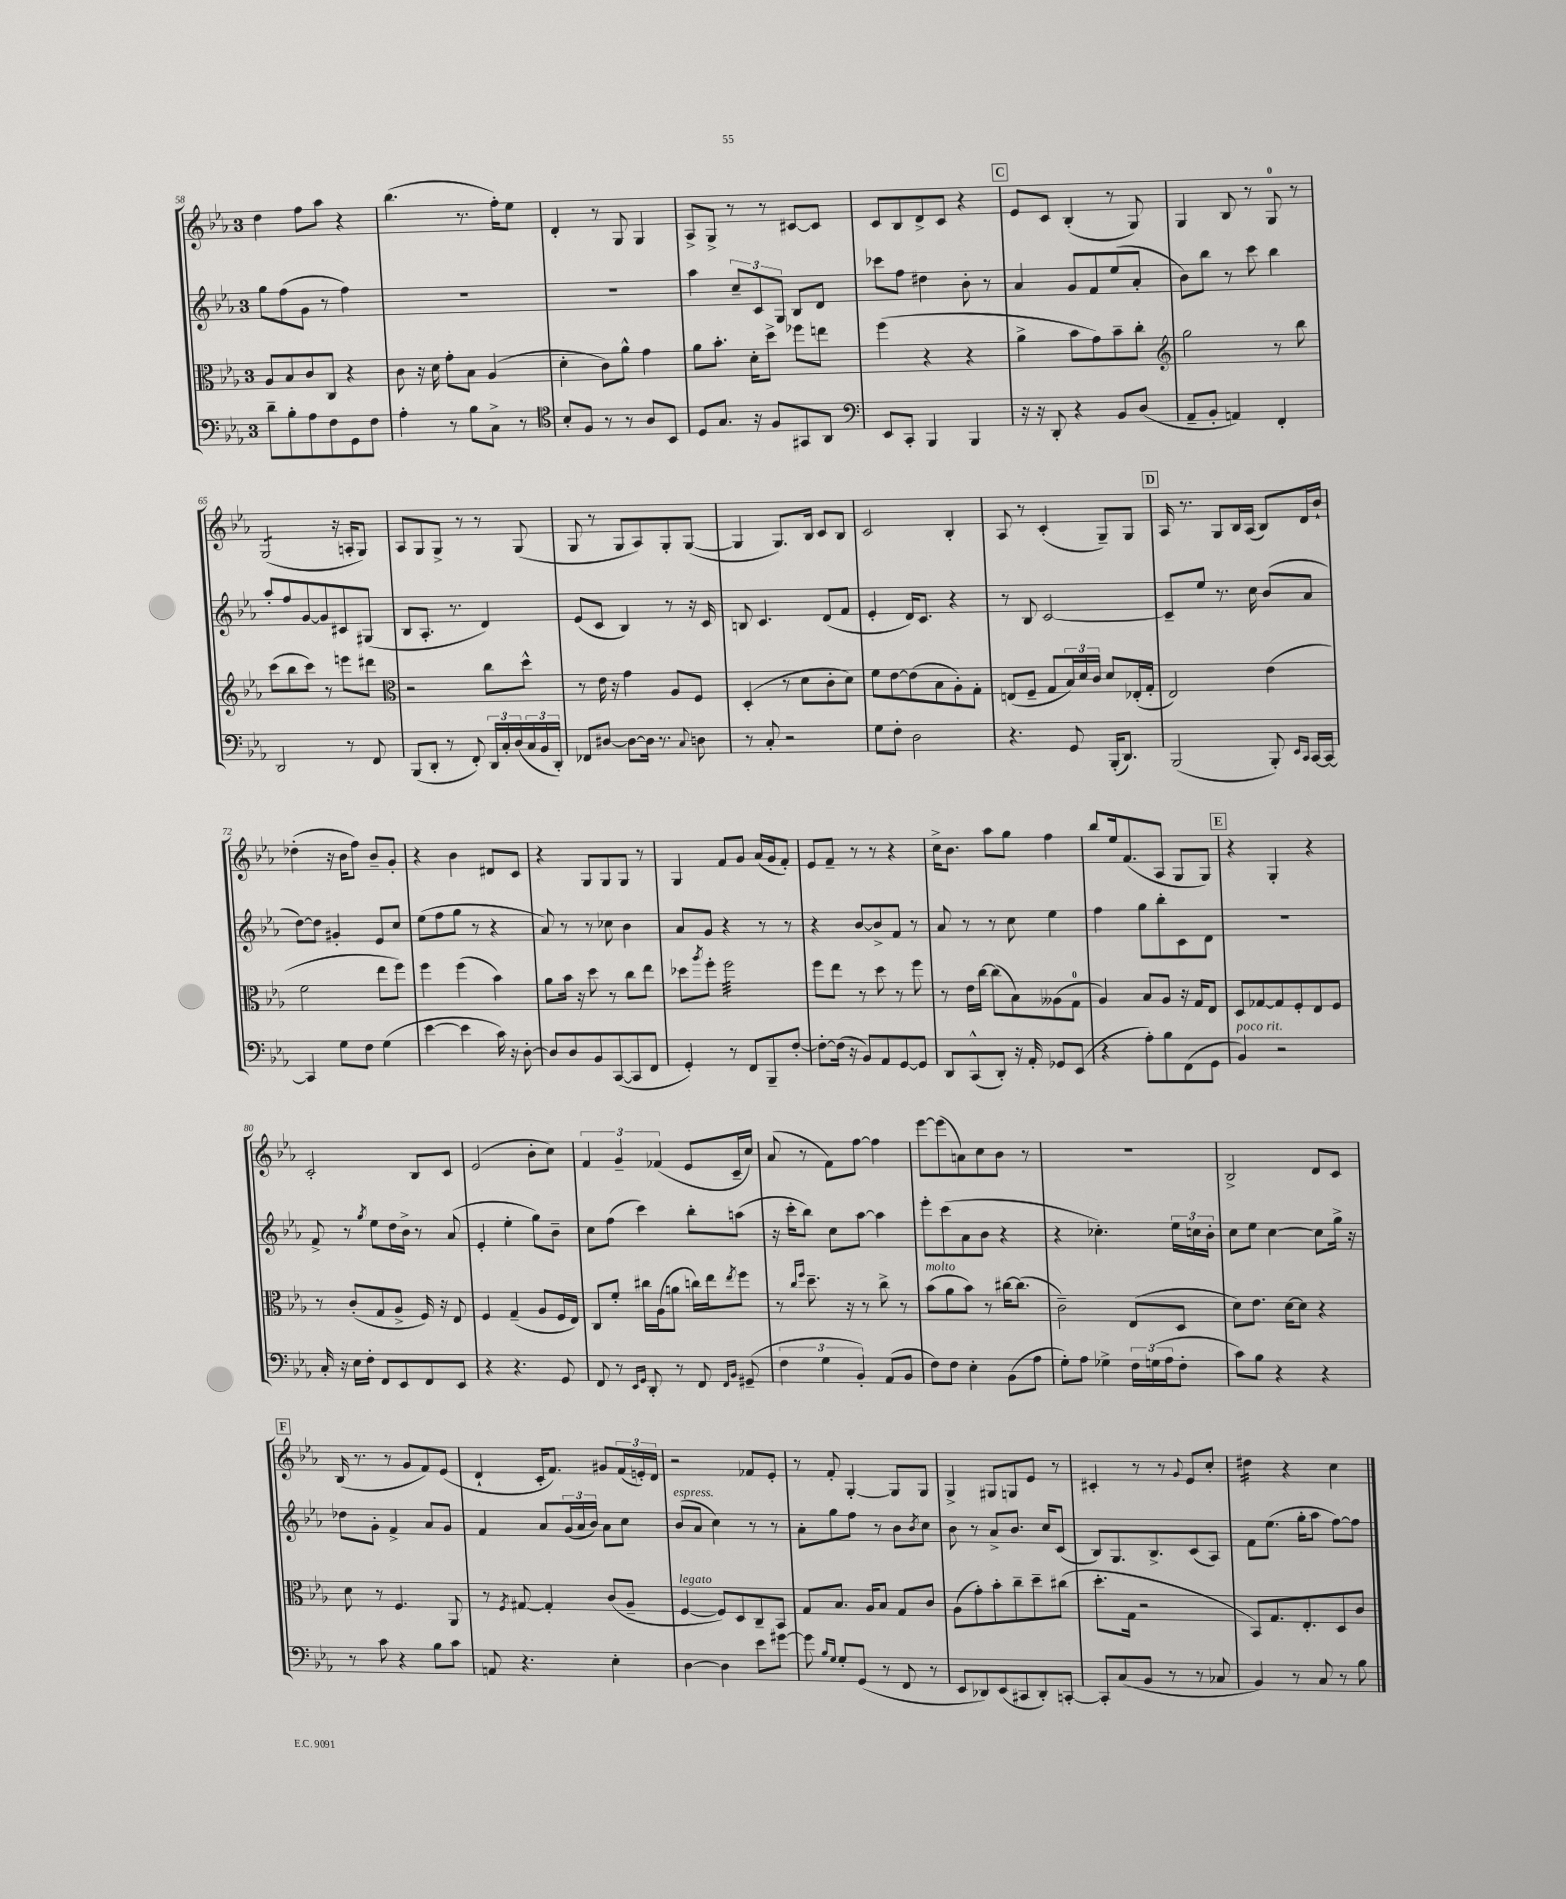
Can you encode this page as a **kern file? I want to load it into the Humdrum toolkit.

**kern	**kern	**kern	**kern
*staff4	*staff3	*staff2	*staff1
*clefF4	*clefC3	*clefG2	*clefG2
*k[b-e-a-]	*k[b-e-a-]	*k[b-e-a-]	*k[b-e-a-]
*M3/4	*M3/4	*M3/4	*M3/4
8d~	8A-	8gg	4dd
8B-'	8B-	(8ff	.
8A-	8c	8g	8ff
8F	8C	8r	8aa-
8GG	4r	4ff)	4r
8F	.	.	.
=	=	=	=
4A-'	8c	2.r	(4.bb-
.	16r	.	.
.	16d	.	.
8r	8g'	.	.
8B-	8B-	.	8.r
8C^	(4A-	.	.
.	.	.	16ff')
8r	.	.	8ee-
=	=	=	=
*clefC4	*	*	*
8B-'	4d'	2.r	4d'
8F	.	.	.
8r	8c)	.	8r
8r	8a-^^	.	8G
8A-	4g	.	4G
8BB-	.	.	.
=	=	=	=
8D	8a-	4aa-	8A-^
8.G	8.b-'	.	8G^
.	.	12cc~	8r
16r	16d'	.	.
.	.	12c	.
8F	8dd^	.	8r
.	.	12G	.
8GG#	8ff-	8B-	[8c#
8AA-	8ee	8d	8c#]
=	=	=	=
*clefF4	*	*	*
8EE-	(4ff	8ccc-	8c
8CC'	.	8ff	8B-
4BBB-	4r	4dd#	8d^
.	.	.	8c
4BBB-	4r	8b-'	4r
.	.	8r	.
=	=	=	=
16r	4a-^	4a-	8e-
16r	.	.	.
8DD'	.	.	8c
4r	8b-	8g	(4B-'
.	8g)	8f	.
8BB-	8b-~	(8ee-	8r
(8D	8cc'	8a-'	8G)
=	=	=	=
*	*clefG2	*	*
8AA-~	2gg	8b-)	4G
8BB-'	.	8bb-	.
4AA)	.	8r	8B-
.	.	8ccc	8r
4FF'	8r	4bb-	8G
.	8bb-	.	8r
=	=	=	=
2DD	(8ccc	8aa-'	(2G
.	8bb-	8ff	.
.	8ccc)	[8g	.
.	8r	8g]	.
8r	8eee	8c#	16r
.	.	.	16A'
8FF	8ddd#	(8G#	8G)
=	=	=	=
*	*clefC3	*	*
(8BBB-	2r	8B-	8A-
8DD'	.	8.A-'	8G
8r	.	.	8G^
.	.	8.r	.
8FF')	.	.	8r
24DD	8cc	4d)	8r
24C'	.	.	.
(24D	.	.	.
24C	8dd^^	.	(8G
24BB-	.	.	.
24DD')	.	.	.
=	=	=	=
8FF-	8r	(8e-	8G
[8D#	16e-	8c	8r
.	16r	.	.
8D#_	4g	4B-)	8G
16D#]	.	.	8A-)
8.r	.	.	.
.	8A-	8r	8G'
8qqC	.	.	.
8D	8F	16r	([8G
.	.	16c	.
=	=	=	=
8r	(4D'	8B	4G]
8C'	.	4.c	.
2r	8r	.	8.G)
.	8d	.	.
.	.	.	16B-
.	8c'	(8d	8c
.	8d)	8f	8B-
=	=	=	=
8G	8f	4e-'	2c
8F'	[8e-	.	.
2D	(8e-]	16d)	.
.	.	8.c	.
.	8B-	.	.
.	8A-')	4r	4B-'
.	8G'	.	.
=	=	=	=
4.r	(8E	8r	8A-
.	8F~	8B-	8r
.	8G	[2c	(4c'
8GG	24B-)	.	.
.	24d	.	.
.	24c	.	.
(16BBB-'	8d	.	8G~)
8.DD)	.	.	.
.	(16E-'	.	8G
.	16G'	.	.
=	=	=	=
(2BBB-	2E-)	8c~]	16A-
.	.	.	8.r
.	.	8ee-	.
.	.	8.r	8G
.	.	.	16B-
.	.	16cc	(16A-
8BBB-')	(4e-	(8b-	8B-)
16qqEE-	.	.	.
16qqCC	.	.	.
[16CC	.	8a-	16d
16CC_	.	.	16b-`
=	=	=	=
4CC]	2f	[8dd)	(4dd-'
.	.	8dd]	.
8G	.	4g#'	16r
.	.	.	16b-
8F	.	.	8ff)
(4G	8ee-	8e-	8b-~
.	8ff)	8cc	8g'
=	=	=	=
[4e-	4ff	(8ee-	4r
.	.	8ff	.
4e-]	(4ff	8gg	4b-
.	.	8r	.
16c)	4b-)	4r	8d#
16r	.	.	.
[8D'	.	.	8c
=	=	=	=
8D]	8a-	8a-)	4r
8D	16b-	8r	.
.	16r	.	.
8BB-	8dd	8r	8G
([8CC	8r	8cc-	8G
8CC]	8cc	4b-	8G
8FF	8ee-	.	8r
=	=	=	=
4GG')	8dd-	8a-	4G
.	8qaa-	.	.
.	8ff'	8g	.
8r	2ff	4r	8f
8FF	.	.	8g
8BBB-~	.	8r	(16a-
.	.	.	16g
[8F'	.	8r	8f')
=	=	=	=
8F'_	8ff	4r	8e-
(16F]	8ee-	.	8f~
16r	.	.	.
8BB-)	8r	[8b-	8r
8AA-	8dd	8b-^]	8r
[8GG	8r	8f	4r
8GG]	8ff	8r	.
=	=	=	=
8DD	8r	8a-	16cc^
.	.	.	8.b-
(8CC^^	16e-	8r	.
.	[16cc	.	.
8DD')	(8cc]	8r	8aa-
16r	8B-)	8cc	8gg
16AA-'	.	.	.
8GG-	(8A--	4ee-	4ff
(8EE-	8G	.	.
=	=	=	=
4r	4A-)	4ff	8bb-
.	.	.	16ee-
.	.	.	(8.f
8A-')	8B-	8gg	.
8B-	8A-	8bb-'	8A-
(8FF	16r	8c	8G
.	16G	.	.
8GG	8E-	8d	8G)
=	=	=	=
4BB-)	8D	2.r	4r
.	[8G-	.	.
2r	8G-]	.	4G'
.	8F'	.	.
.	8E-	.	4r
.	8F	.	.
=	=	=	=
16C'	8r	8f^	2c'
16r	.	.	.
16E-	(8c'	8r	.
16F'	.	.	.
.	.	8qgg	.
8FF	8G	8ee-	.
8EE-	8A-^	16dd	.
.	.	16b-^	.
8FF	16F)	8r	8B-
.	16r	.	.
8EE-	8E-	(8a-	8c
=	=	=	=
4r	4F	4e-'	(2e-
4.r	(4G~	4ee-'	.
.	8A-	8gg)	8b-'
8GG	16F	8b-~	8cc)
.	16E-)	.	.
=	=	=	=
8FF	8C	8cc	6f
8r	8f'	(8ff	.
.	.	.	6g~
16qqEE-	.	.	.
16qqGG	.	.	.
8DD'	16cc#	4ccc)	.
.	(16A-	.	.
.	.	.	(6f-
8r	8a	.	.
8FF	16cc)	8bb-'	8e-
.	16ee-	.	.
16qqFF	.	.	.
16qqBB-	8qee-	.	.
(8GG#~	8ff	(8aa	16c~
.	.	.	16cc)
=	=	=	=
6F	8r	16r	(8a-
.	.	16ccc'	.
.	16qqcc	.	.
.	16qqff	.	.
.	8.dd~	8bb-)	8r
6G	.	.	.
.	.	8cc	8f)
.	16r	.	.
6BB-')	.	.	.
.	8r	[8aa-	[8ff
(8AA-	8cc^	4aa-]	4ff]
8BB-	8r	.	.
=	=	=	=
8F)	(8b-	8eee-'	[8eee-
8F	8a-	(8ccc	(8eee-]
4E-'	8b-)	8a-	8a)
.	8r	8b-	8cc
(8BB-	[16cc#	4r	8b-
.	(8.cc#]	.	.
8A-	.	.	8r
=	=	=	=
8G')	2c~)	4r	2.r
8A-	.	.	.
4G-^	.	4.cc-')	.
24F	(8E-	.	.
(24G	.	.	.
24A-	.	.	.
8F'	8D	24ee-	.
.	.	24cc	.
.	.	24b-'	.
=	=	=	=
8c)	8d)	8cc	2B-^
8B-	8.e-	8ee-	.
4r	.	[4cc	.
.	[16d	.	.
.	8d]	.	.
4r	4r	8cc]	8d
.	.	16gg^	8c
.	.	16r	.
=	=	=	=
8r	8d	8dd-	(16B-
.	.	.	8.r
8c	8r	8g'	.
4r	4.F	4f^	8r
.	.	.	8g
8B-	.	8a-	8f)
8c	8AA-	8g	(8e-
=	=	=	=
8AA	8r	4f	4d`
.	8qF	.	.
4.r	[8G#	.	.
.	4G#']	8a-	16c'
.	.	.	8.f)
.	.	(24g	.
.	.	24a-	.
.	.	24b-)	.
4E-'	(8c	8a-	8g#
.	8A-~	8cc	(24f
.	.	.	24e')
.	.	.	24d
=	=	=	=
[4D	[4F	(8b-	2r
.	.	8a-	.
4D]	8F])	4cc)	.
.	8D	.	.
8e-	8C~	8r	8f-
[8g#	8BB-	8r	8e-'
=	=	=	=
8g#]	8G	8a-'	8r
16qqB-	.	.	.
16qqG	.	.	.
8G'	8.B-	8gg	8f'
(8GG	.	8ff	[4G'
.	16A-	.	.
8r	8B-	8r	.
8FF	8G	8b-	8G]
.	.	8qb-	.
8r	8c	8cc	8G
=	=	=	=
8EE-	(8A-	8b-	4G^
8DD-)	8g')	8r	.
(8EE-	8b-'	8a-^	8G#
8CC#	8cc~	8.b-	8G
8DD-')	8dd~	.	8e-
.	.	16cc	.
[8CC'	(8cc#	(8c	8r
=	=	=	=
8CC']	8.dd'	8B-)	4c#'
(8C	.	8.G	.
.	16G	.	.
8BB-	2r	.	8r
.	.	8.B-^	.
8r	.	.	8r
.	.	.	8qqg
8r	.	(8c	8e-
8C-	.	8A-)	8cc'
=	=	=	=
4BB-)	8BB-)	8f	4dd#
.	8.G	(8.ee-	.
8r	.	.	4r
.	8.E-'	16gg'	.
8C	.	8aa-	.
8r	8D	[8ff)	4cc
8B-	8c	8ff]	.
==	==	==	==
*-	*-	*-	*-
